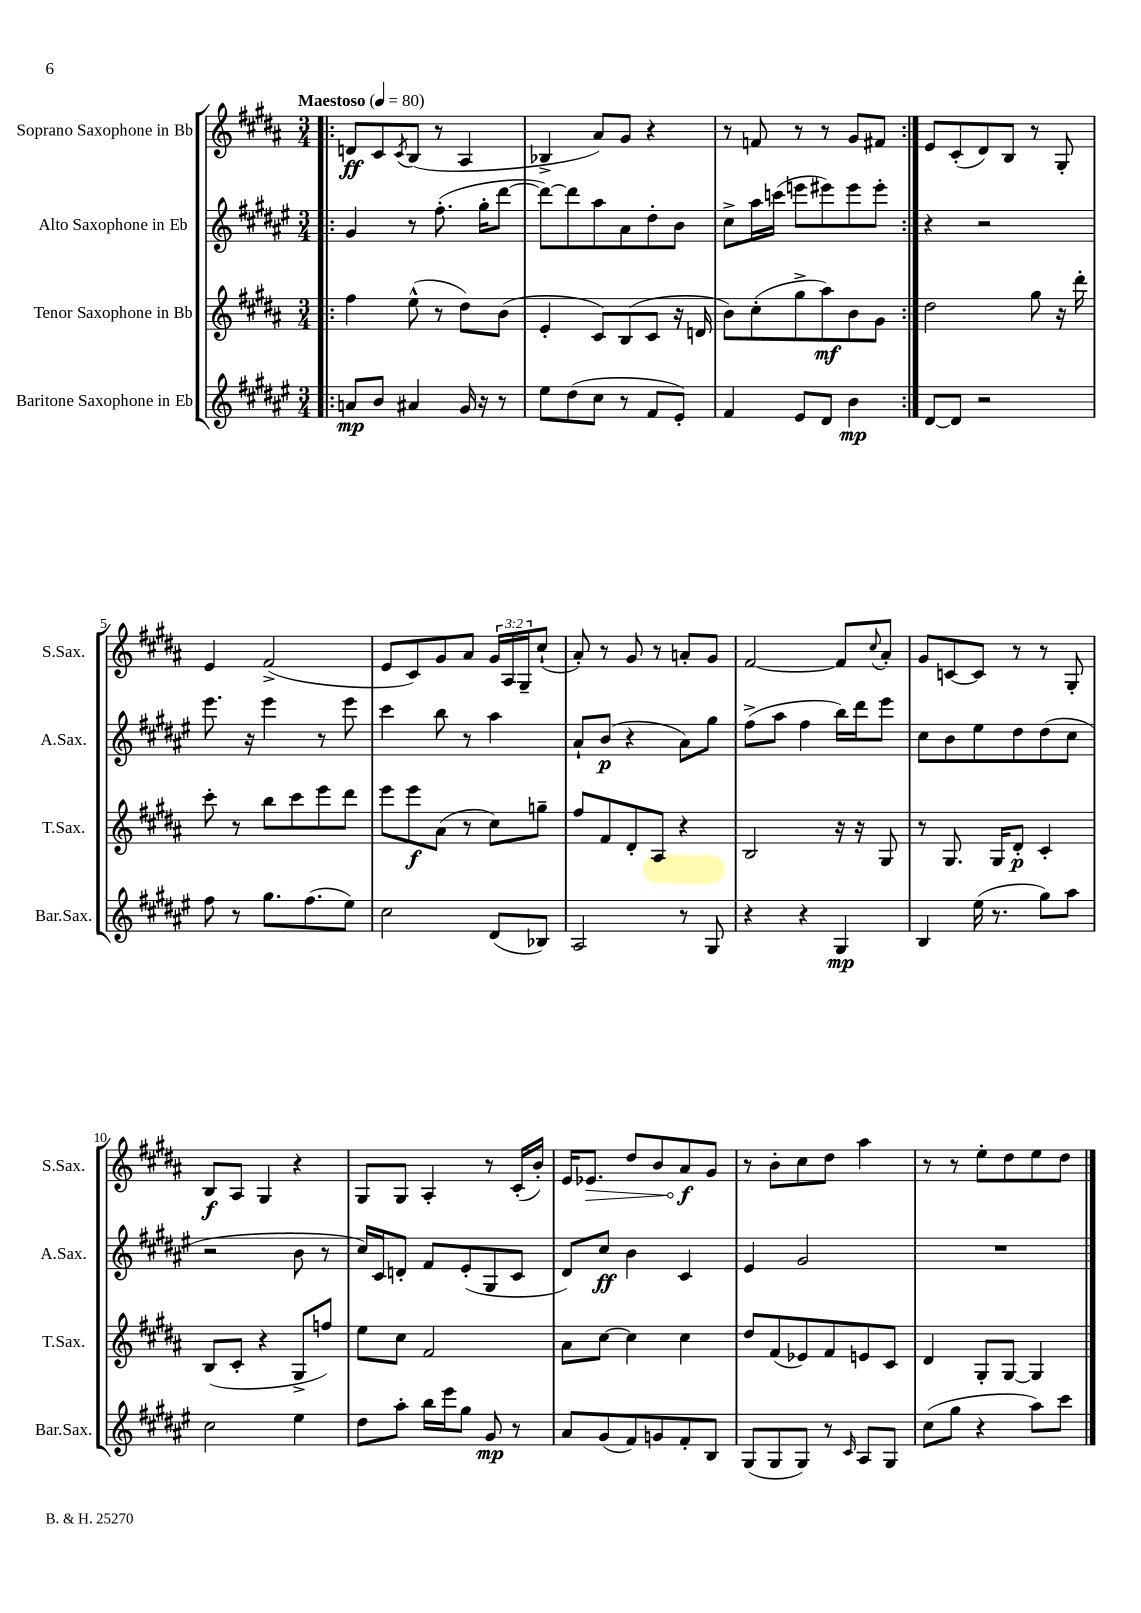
<<
\new StaffGroup <<
\new Staff = "s0" \with { instrumentName = "Soprano Saxophone in Bb" shortInstrumentName = "S.Sax." } {
    \clef treble \key b \major \numericTimeSignature \time 3/4 \override Staff.TupletNumber.text = #tuplet-number::calc-fraction-text \tempo "Maestoso" 4 = 80
    \repeat volta 2 { \bar ".|:" d'8\ff cis'8 \acciaccatura { cis'8 } b8( r8 ais4 |
    bes4-> ais'8) gis'8 r4 |
    r8 f'8 r8 r8 gis'8 fis'8 | }
    e'8 cis'8-.( dis'8) b8 r8 gis8-. |
    e'4 fis'2->( |
    e'8 cis'8) gis'8 ais'8 \tuplet 3/2 { gis'16 ais16 gis16-- } cis''8-!( |
    ais'8-.) r8 gis'8 r8 a'8-. gis'8 |
    fis'2~ fis'8 \appoggiatura { cis''8 } ais'8-. |
    gis'8 c'8~ c'8 r8 r8 gis8-. |
    b8\f ais8 gis4 r4 |
    gis8 gis8 ais4-. r8 cis'16-.( b'16-.) |
    e'16 \once \override Hairpin.circled-tip = ##t ees'8.\> dis''8 b'8 ais'8\f\! gis'8 |
    r8 b'8-. cis''8 dis''8 ais''4 |
    r8 r8 e''8-. dis''8 e''8 dis''8 \bar "|." |
}
\new Staff = "s1" \with { instrumentName = "Alto Saxophone in Eb" shortInstrumentName = "A.Sax." } {
    \clef treble \key fis \major \numericTimeSignature \time 3/4
    \repeat volta 2 { \bar ".|:" gis'4 r8 fis''8.-.( gis''16-. dis'''8~ |
    dis'''8~) dis'''8 ais''8 ais'8 dis''8-. b'8 |
    cis''8-> ais''16 c'''16( e'''8 eis'''8) eis'''8 eis'''8-. | }
    r4 r2 |
    eis'''8. r16 eis'''4 r8 eis'''8 |
    cis'''4 b''8 r8 ais''4 |
    ais'8-! b'8\p( r4 ais'8) gis''8 |
    fis''8->( ais''8 fis''4 b''16) dis'''16 eis'''8 |
    cis''8 b'8 eis''8 dis''8 dis''8( cis''8 |
    r2 b'8 r8 |
    cis''16) cis'16 d'8-. fis'8 eis'8-.( gis8 cis'8 |
    dis'8) cis''8\ff b'4 cis'4 |
    eis'4 gis'2 |
    R2. \bar "|." |
}
\new Staff = "s2" \with { instrumentName = "Tenor Saxophone in Bb" shortInstrumentName = "T.Sax." } {
    \clef treble \key b \major \numericTimeSignature \time 3/4
    \repeat volta 2 { \bar ".|:" fis''4 e''8-^( r8 dis''8) b'8( |
    e'4-. cis'8) b8( cis'8 r16 d'16 |
    b'8) cis''8-.( gis''8-> ais''8\mf) b'8 gis'8 | }
    dis''2 gis''8 r16 dis'''16-. |
    cis'''8-. r8 b''8 cis'''8 e'''8 dis'''8 |
    e'''8 e'''8\f ais'8( r8 cis''8) g''8-- |
    fis''8 fis'8 dis'8-. ais8 r4 |
    b2 r16 r16 gis8 |
    r8 gis8. gis16 dis'8-.\p cis'4-. |
    b8( cis'8-. r4 gis8-> f''8) |
    e''8 cis''8 fis'2 |
    ais'8 cis''8~ cis''4 cis''4 |
    dis''8 fis'8( ees'8) fis'8 e'8 cis'8 |
    dis'4 gis8-. gis8~ gis4 \bar "|." |
}
\new Staff = "s3" \with { instrumentName = "Baritone Saxophone in Eb" shortInstrumentName = "Bar.Sax." } {
    \clef treble \key fis \major \numericTimeSignature \time 3/4
    \repeat volta 2 { \bar ".|:" a'8\mp b'8 ais'4 gis'16 r16 r8 |
    eis''8 dis''8( cis''8 r8 fis'8 eis'8-.) |
    fis'4 eis'8 dis'8 b'4\mp | }
    dis'8~ dis'8 r2 |
    fis''8 r8 gis''8. fis''8.( eis''8) |
    cis''2 dis'8( bes8) |
    ais2 r8 gis8 |
    r4 r4 gis4\mp |
    b4 eis''16( r8. gis''8) ais''8 |
    cis''2 eis''4 |
    dis''8 ais''8-. b''16 eis'''16 gis''8 gis'8\mp r8 |
    ais'8 gis'8( fis'8) g'8 fis'8-. b8 |
    gis8( gis8 gis8) r8 \grace { cis'16 } ais8 gis8 |
    cis''8( gis''8 r4 ais''8) cis'''8 \bar "|." |
}
>>
>>
